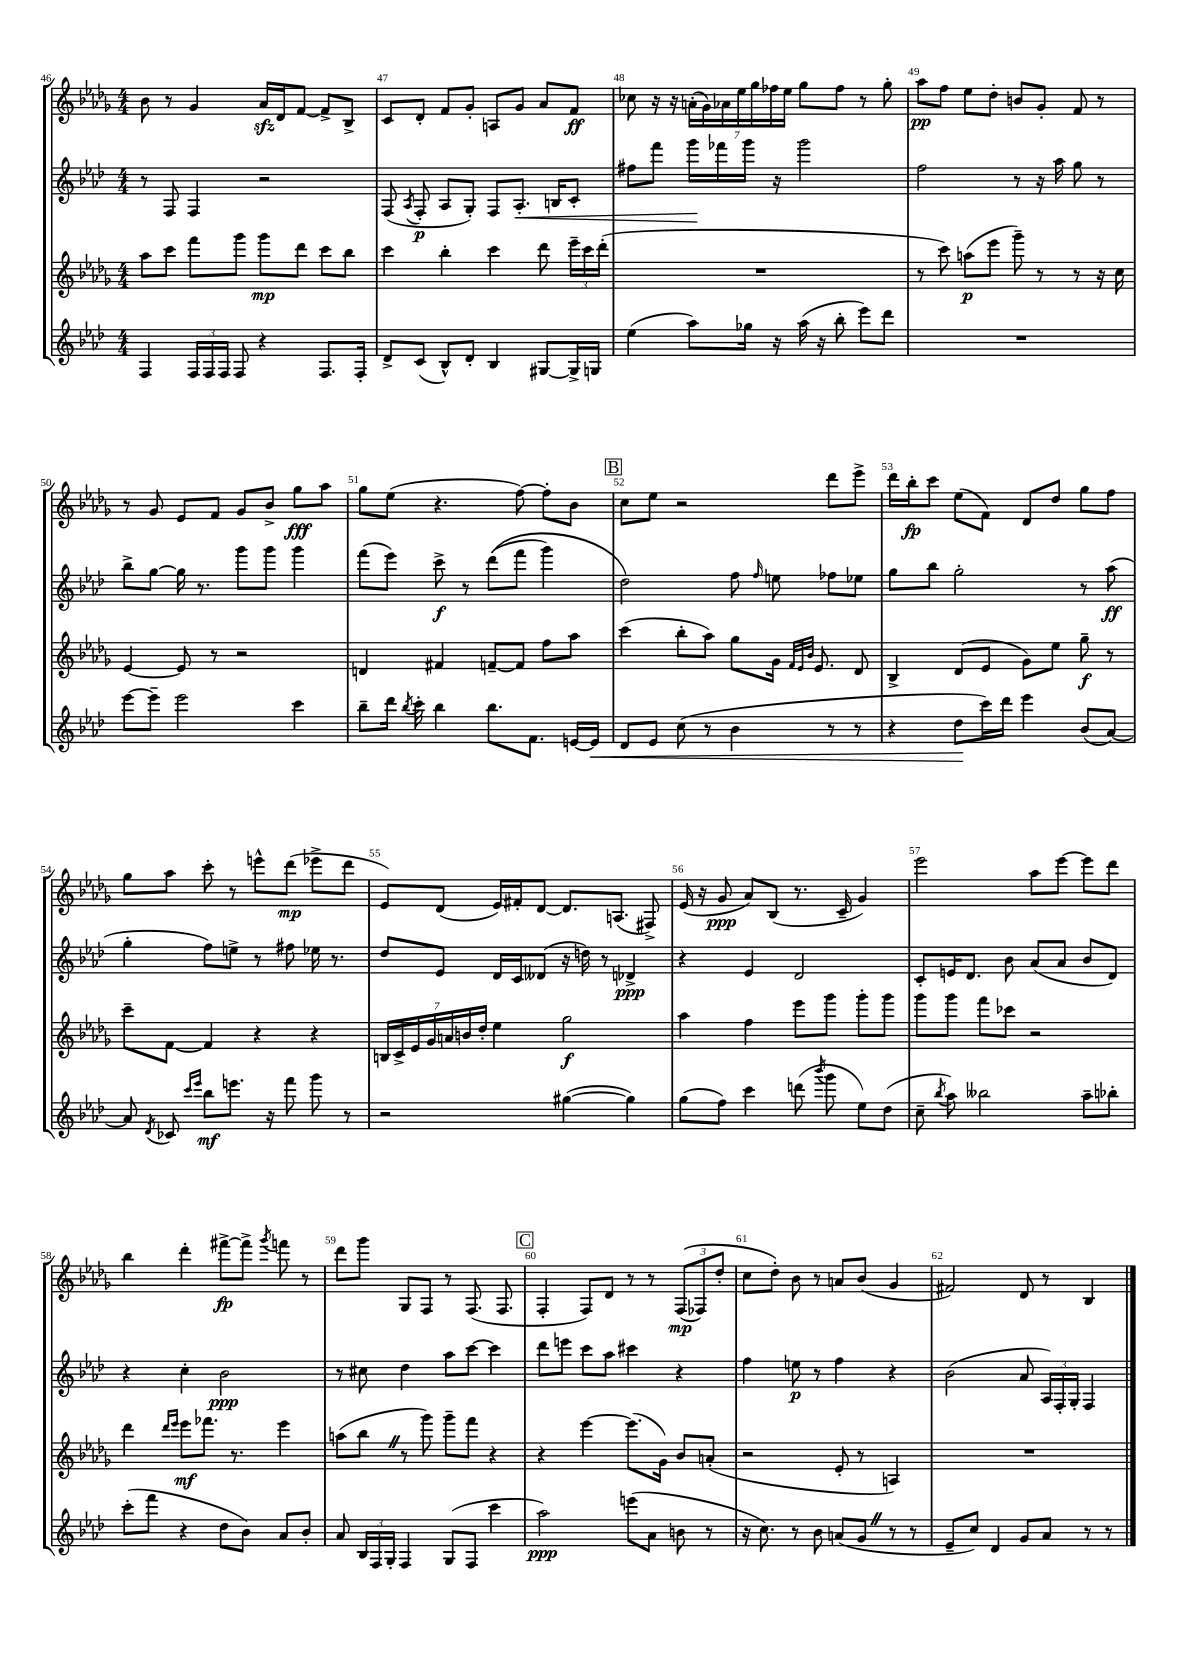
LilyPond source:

<<
\new StaffGroup <<
\new Staff = "s0" {
    \clef treble \key des \major \numericTimeSignature \time 4/4
    \autoBeamOff bes'8 r8 ges'4 aes'16[\sfz des'16 f'8]~ f'8[-> bes8]-> |
    c'8[ des'8]-. f'8[ ges'8]-. a8[ ges'8] aes'8[ f'8]\ff |
    ces''8 r16 r16 \tuplet 7/4 { a'16[-.( ges'16) aes'16 ees''16 ges''16 fes''16 ees''16] } ges''8[ fes''8] r8 ges''8-. |
    aes''8[\pp f''8] ees''8[ des''8]-. b'8[ ges'8]-. f'8 r8 |
    r8 ges'8 ees'8[ f'8] ges'8[ bes'8]-> ges''8[\fff aes''8] |
    ges''8[ ees''8]( r4. f''8~) f''8[-. bes'8] |
    \mark \markup { \box "B" } c''8[ ees''8] r2 des'''8[ ees'''8]-> |
    des'''16[ bes''16-.\fp c'''8] ees''8[( f'8]) des'8[ des''8] ges''8[ f''8] |
    ges''8[ aes''8] c'''8-. r8 e'''8[-^ des'''8]\mp( ees'''8[-> des'''8] |
    ees'8[) des'8]( ees'16[) fis'16-. des'8]~ des'8.[ a8.]( fis8->) |
    ees'16( r16 ges'8\ppp aes'8[) bes8]( r8. c'16-- ges'4) |
    ees'''2 aes''8[ ees'''8]~ ees'''8[ des'''8] |
    bes''4 des'''4-. fis'''8[~->\fp fis'''8]-> \acciaccatura { ges'''8 } f'''8 r8 |
    des'''8[ ges'''8] ges8[ f8] r8 f8.( f8. |
    \mark \markup { \box "C" } f4-. f8[) des'8] r8 r8 \tuplet 3/2 { f8[\mp(\( fes8) des''8]-. } |
    c''8[ des''8]-.\) bes'8 r8 a'8[ bes'8]( ges'4 |
    fis'2) des'8 r8 bes4 \bar "|." |
}
\new Staff = "s1" {
    \clef treble \key aes \major \numericTimeSignature \time 4/4
    \autoBeamOff r8 f8 f4 r2 |
    f8( \acciaccatura { aes8 } f8-.\p aes8[ g8]-.) f8[ aes8.]-.\< b16[ c'8]-. |
    fis''8[ f'''8] g'''16[\! fes'''16 g'''16] r16 g'''2 |
    f''2 r8 r16 aes''16 g''8 r8 |
    bes''8[-> g''8]~ g''16 r8. g'''8[ g'''8] g'''4 |
    f'''8[( ees'''8]) c'''8->\f r8 des'''8[(\( f'''8] g'''4) |
    \mark \markup { \box "B" } des''2\) f''8 \grace { f''16 } e''8 fes''8[ ees''8] |
    g''8[ bes''8] g''2-. r8 aes''8\ff( |
    g''4-. f''8[) e''8]-> r8 fis''8 ees''16 r8. |
    des''8[ ees'8] des'16[ c'16 deses'8]( r16 d''16) r8 des'4->\ppp |
    r4 ees'4 des'2 |
    c'8[-. e'16 des'8.] bes'8 aes'8[( aes'8] bes'8[ des'8]) |
    r4 c''4-. bes'2\ppp |
    r8 cis''8 des''4 aes''8[ c'''8]~ c'''4 |
    \mark \markup { \box "C" } des'''8[ e'''8] c'''8[ aes''8] cis'''4 r4 |
    f''4 e''8\p r8 f''4 r4 |
    bes'2( aes'8 \tuplet 3/2 { aes16[) f16-. g16]-. } f4 \bar "|." |
}
\new Staff = "s2" {
    \clef treble \key des \major \numericTimeSignature \time 4/4
    \autoBeamOff aes''8[ c'''8] f'''8[ ges'''8] ges'''8[\mp des'''8] c'''8[ bes''8] |
    c'''4 bes''4-. c'''4 des'''8 \tuplet 3/2 { ees'''16[-- c'''16 des'''16]-.( } |
    R1 |
    r8 c'''8) a''8[\p( ees'''8] ges'''8--) r8 r8 r16 c''16 |
    ees'4~ ees'8 r8 r2 |
    d'4 fis'4 f'8[~-- f'8] f''8[ aes''8] |
    \mark \markup { \box "B" } c'''4( bes''8[-. aes''8]) ges''8[ ges'16] \grace { f'32[ ees'32 bes'32] } ees'8. des'8 |
    bes4-> des'8[( ees'8] ges'8[) ees''8] ges''8--\f r8 |
    c'''8[-- f'8]~ f'4 r4 r4 |
    \tuplet 7/4 { b16[ c'16-> ees'16 ges'16 a'16 b'16 des''16]-. } ees''4 ges''2\f |
    aes''4 f''4 ees'''8[ ges'''8] ges'''8[-. ges'''8] |
    ges'''8[ ges'''8] f'''8[ ces'''8] r2 |
    des'''4 \grace { des'''16[ ees'''16] } ees'''8[\mf fes'''8.] r8. ees'''4 |
    a''8[( bes''8] \once \override BreathingSign.text = \markup { \musicglyph "scripts.caesura.straight" } \breathe r8 ges'''8) ges'''8[-- f'''8] r4 |
    \mark \markup { \box "C" } r4 ees'''4~ ees'''8.[( ges'16]) bes'8[ a'8]-.( |
    r2 ees'8-. r8 a4) |
    R1 \bar "|." |
}
\new Staff = "s3" {
    \clef treble \key aes \major \numericTimeSignature \time 4/4
    \autoBeamOff f4 \tuplet 3/2 { f16[ f16 f16] } f8 r4 f8.[ f16]-. |
    des'8[-> c'8]( bes8[-^) des'8]-. bes4 gis8[~ gis16-> g16] |
    ees''4( aes''8[) ges''16] r16 aes''16( r16 bes''8-. ees'''8[) des'''8] |
    R1 |
    ees'''8[~ ees'''8]-- ees'''2 c'''4 |
    bes''8[-- des'''16] \acciaccatura { bes''8 } c'''16-. bes''4 bes''8.[ f'8.] e'16[~ e'16]\< |
    \mark \markup { \box "B" } des'8[ ees'8] c''8( r8 bes'4 r8 r8 |
    r4 des''8[\! c'''16) des'''16] ees'''4 bes'8[( aes'8]~) |
    aes'8 \acciaccatura { des'8 } ces'8 \grace { c'''16[ ees'''16] } bes''8[\mf e'''8.] r16 f'''8 g'''8 r8 |
    r2 gis''4~( gis''4) |
    g''8[( f''8]) c'''4 d'''8( \acciaccatura { bes'''8 } g'''8 ees''8[) des''8]( |
    c''8-- \acciaccatura { bes''8 } aes''8) beses''2 aes''8[-- bes''8]-. |
    c'''8[-.( f'''8] r4 des''8[ bes'8]) aes'8[ bes'8]-. |
    aes'8 \tuplet 3/2 { bes16[ f16 g16]-. } f4 g8[( f8] c'''4 |
    \mark \markup { \box "C" } aes''2\ppp) e'''8[( aes'8] b'8 r8 |
    r16 c''8.) r8 bes'8 a'8[( g'8] \once \override BreathingSign.text = \markup { \musicglyph "scripts.caesura.straight" } \breathe r8 r8 |
    ees'8[-- c''8]) des'4 g'8[ aes'8] r8 r8 \bar "|." |
}
>>
>>
\layout { \context { \Score currentBarNumber = #46 \override BarNumber.break-visibility = ##(#f #t #t) barNumberVisibility = #all-bar-numbers-visible } }
